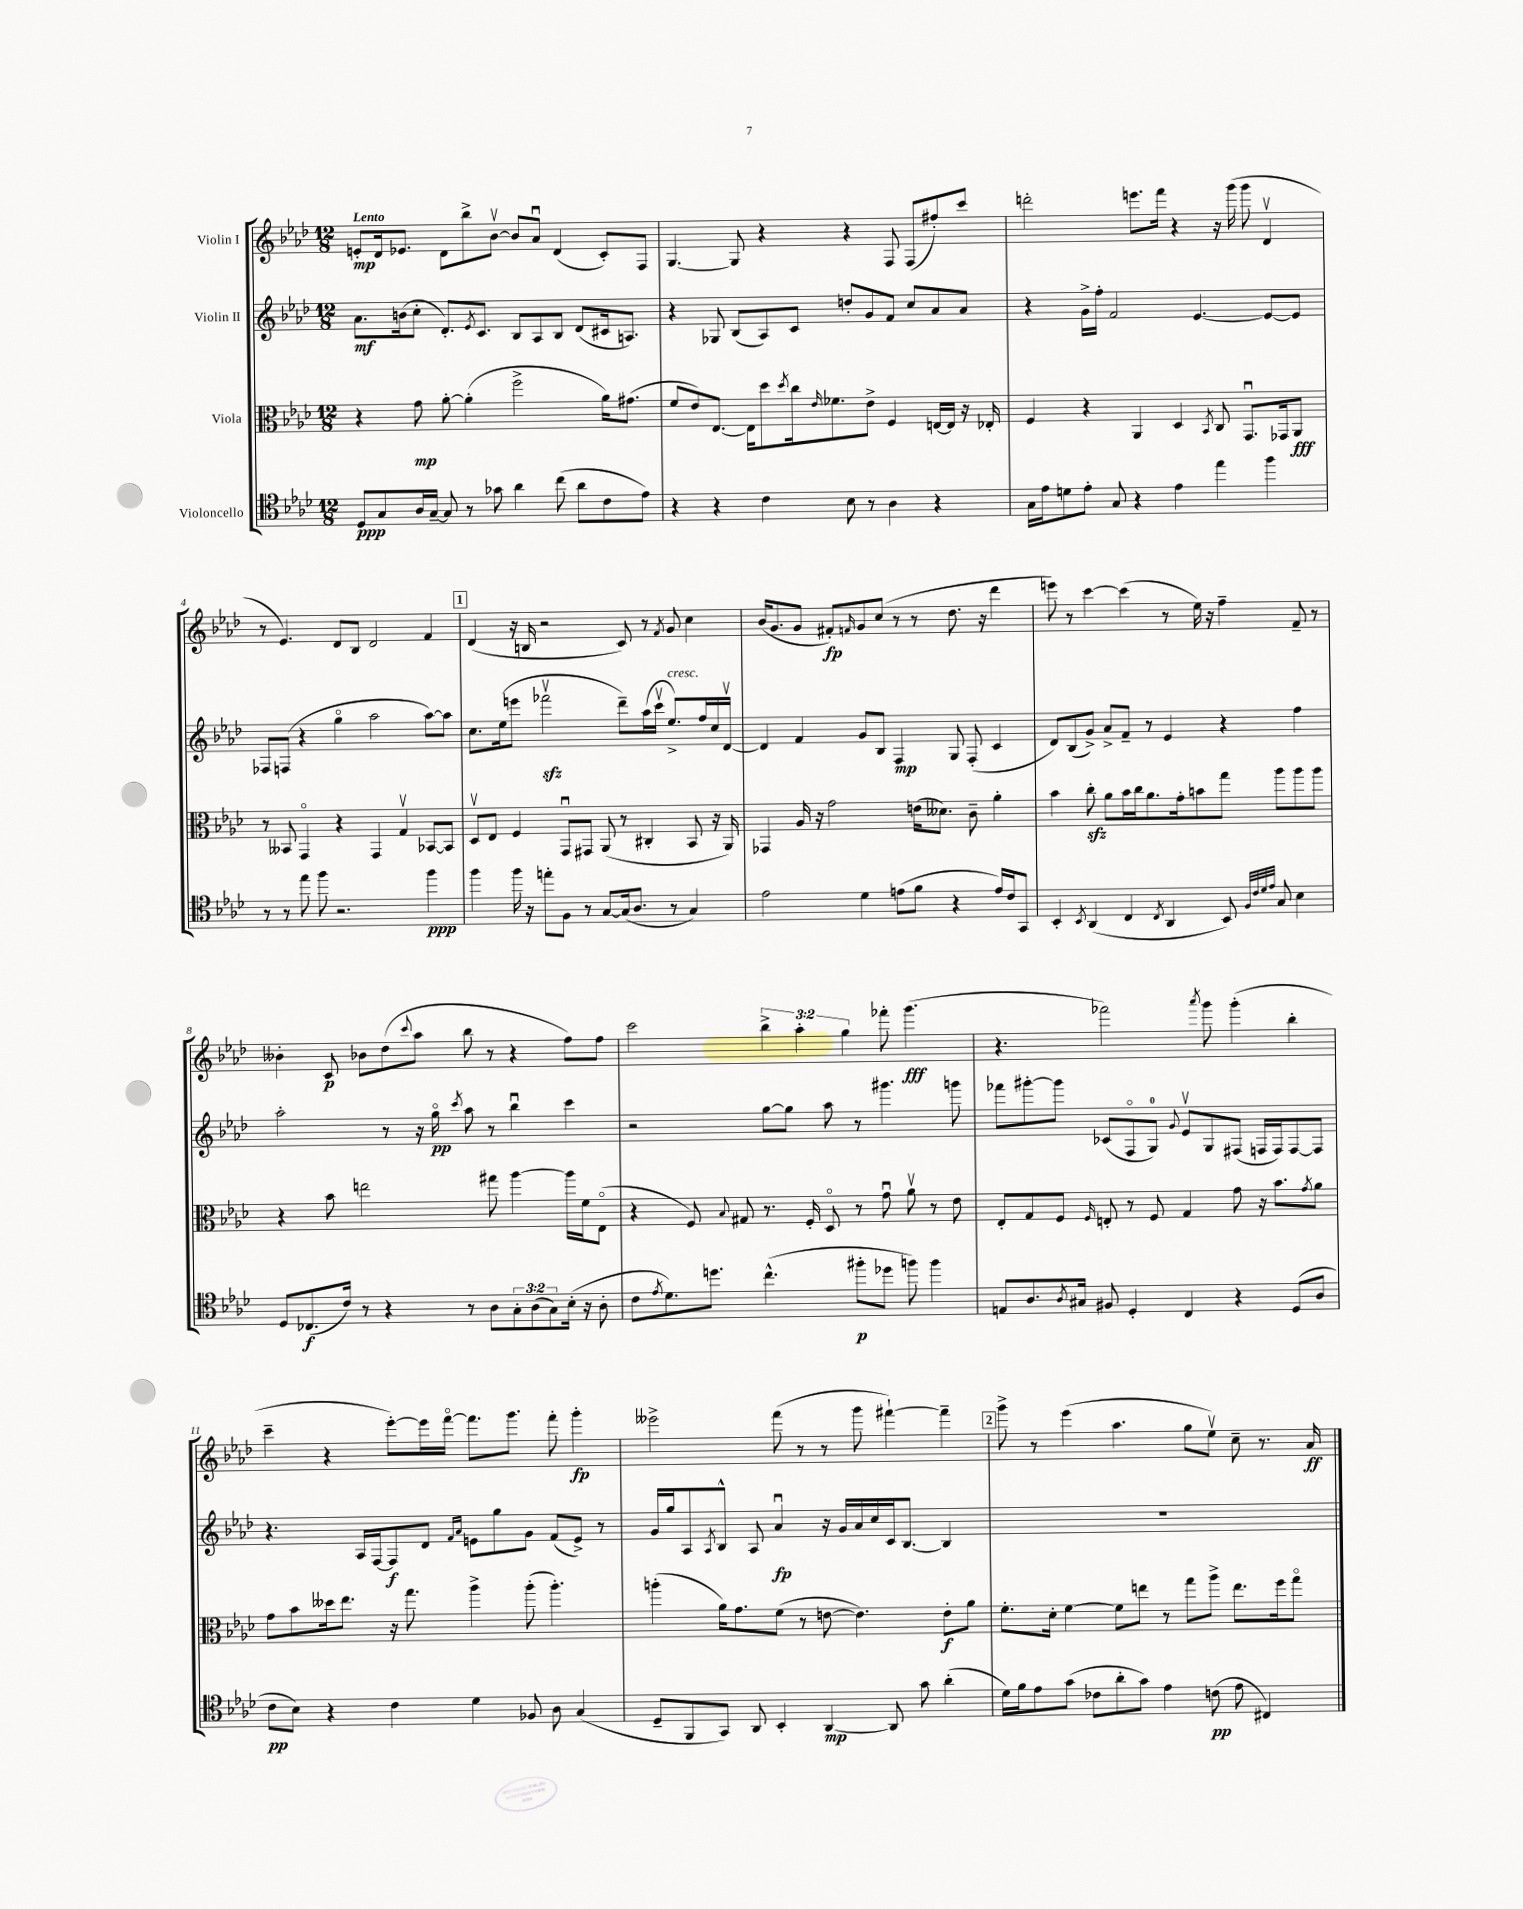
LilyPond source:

<<
\new StaffGroup <<
\new Staff = "s0" \with { instrumentName = "Violin I" } {
    \clef treble \key aes \major \numericTimeSignature \time 12/8 \override Staff.TupletNumber.text = #tuplet-number::calc-fraction-text \tempo "Lento"
    e'8-.\mp des'16 ees'8. des'8 bes''8-> bes'8~\upbow bes'8 aes'8\downbow des'4( c'8-.) f8 |
    g4.~ g8 r4 r4 f8 f8( fis''8-.) c'''8 |
    d'''2-. e'''8. f'''16 r4 r16 g'''16( g'''8 des'4\upbow |
    r8 ees'4.) des'8 bes8 des'2 f'4 |
    \mark \markup { \box "1" } des'4( r16 b16 r2 c'8) r8 \acciaccatura { f'8 } g'8 c''4 |
    bes'16( g'8. g'8 fis'8-.\fp) \grace { f'16 } g'8 c''8( r8 r8 des''8. r16 des'''4 |
    e'''8) r8 c'''4~ c'''4( r8 ees''16) r16 f''4-- f'8-- r8 |
    beses'4-. c'8\p bes'8 des''8( \appoggiatura { c'''8 } aes''8 bes''8 r8 r4 f''8) f''8 |
    c'''2 \tuplet 3/2 { bes''4-> aes''4-. g''4 } fes'''8-. g'''4.\fff( |
    r4. fes'''2) \acciaccatura { aes'''8 } g'''8 g'''4-.( bes''4-. |
    c'''4-- r4 ees'''8~-.) ees'''16 f'''16~\flageolet f'''8. g'''8. f'''8-. g'''4-.\fp |
    eeses'''2-> f'''8( r8 r8 g'''8 fis'''4~-!) fis'''4-- |
    \mark \markup { \box "2" } g'''8-> r8 ees'''4( aes''4. g''8 ees''8\upbow) c''8-- r8. aes'16\ff \bar "|." |
}
\new Staff = "s1" \with { instrumentName = "Violin II" } {
    \clef treble \key aes \major \numericTimeSignature \time 12/8
    aes'8.\mf b'16( c''8-. des'8.-.) \acciaccatura { ees'8 } c'8. bes8 aes8 bes8 des'8( cis'16 a8.) |
    r4 ges8 bes8( aes8) c'8 d''8-. g'8 f'8 c''8 aes'8 aes'8 |
    r4 g'16-> f''16-. f'2 ees'4.~ ees'8~ ees'8 |
    fes8 f8( r4 g''4\flageolet aes''2 aes''8~) aes''8 |
    \mark \markup { \box "1" } c''8. ees''16( e'''8 fes'''2\upbow\sfz des'''8--) aes''16( c'''16\upbow ees''8.->^\markup { \italic "cresc." }) f''16 c''16 des'16~\upbow |
    des'4 f'4 g'8 bes8 f4\mp g8 f8-.( c'4 |
    des'8) bes8( g'8->) aes'8-> f'8-- r8 ees'4 r4 f''4 |
    aes''2-. r8 r16 g''16\flageolet\pp \acciaccatura { c'''8 } aes''8 r8 bes''4\downbow c'''4 |
    r2 g''8~ g''8 aes''8 r8 gis'''4. g'''8 |
    fes'''8 gis'''8~-. gis'''8 ces'8( f8\flageolet g8-0) \appoggiatura { g'8 } ees'8\upbow g8 fis8( f16 f16) f8~ f8 |
    r4. aes16 f16~ f8\f des'8 \grace { f'16 aes'16 } e'8 g''8 g'8 f'8( e'8->) r8 |
    g'16 g''16 aes8 \acciaccatura { aes8 } bes8-^ aes8 aes'4\downbow\fp r16 g'16 aes'16 c''16 c'16 bes8.~ bes4 |
    \mark \markup { \box "2" } R1. \bar "|." |
}
\new Staff = "s2" \with { instrumentName = "Viola" } {
    \clef alto \key aes \major \numericTimeSignature \time 12/8
    r4 g'8\mp aes'8~-. aes'4-.( f''2-> aes'16) gis'8.( |
    f'8 ees'8) ees8.~ ees16 des''8 \acciaccatura { des''8 } c''16 \grace { ees'16 } fes'8. ees'8-> f4 e16~ e16 r16 ees16-. |
    f4 r4 aes,4 des4 \acciaccatura { bes,8 } c8 g,8.\downbow ges,16 aes,8\fff |
    r8 beses,8 g,4\flageolet r4 g,4 g4\upbow bes,8~ bes,8 |
    \mark \markup { \box "1" } des8\upbow ees8 f4 g,8\downbow gis,8 aes,8( r8 cis4-. bes,8 r16 aes,16) |
    ges,4 aes16 r16 g'2 e'16( deses'8.) c'8-- aes'4-. |
    bes'4 c''8-.\sfz aes'8 bes'16 c''16 aes'8. g'16-. b'8 g''8 aes''8 aes''8 aes''8 |
    r4 bes'8 e''2 gis''8 aes''4~ aes''16 f'16 ees8\flageolet( |
    r4 f8) \appoggiatura { bes8 } gis8 r8. f16-. des8\flageolet r8 g'8\downbow aes'8\upbow r8 ees'8 |
    ees8-. g8 f8 \grace { f16 } e8-. r8 f8 g4 g'8 r16 bes'8. \acciaccatura { g'8 } aes'8 |
    g'8 bes'8 deses''16 ees''8. r16 g''8. aes''4-> aes''8-.( aes''4.-.) |
    a''4-.( aes'16) g'8. f'8( r8 e'8~ e'4.) e'8-.\f aes'8 |
    \mark \markup { \box "2" } f'8.-. des'16-. f'4~ f'8 e''8 r8 g''8 aes''8-> e''8. f''16 g''8\flageolet \bar "|." |
}
\new Staff = "s3" \with { instrumentName = "Violoncello" } {
    \clef tenor \key aes \major \numericTimeSignature \time 12/8 \override Staff.TupletNumber.text = #tuplet-number::calc-fraction-text
    des8\ppp g8 aes16 g16~-- g8 r8 ges'8 aes'4 c''8( aes'8 c'8 ees'8) |
    r4 r4 c'4 bes8 r8 aes4 r4 |
    g16 ees'16 d'8 ees'8-. g8 r4 ees'4 ees''4 f''4 |
    r8 r8 ees''8 f''8 r2. f''4\ppp |
    \mark \markup { \box "1" } f''4 f''16 r16 e''8-. f8 r8 g8~ g16( aes8. r8 g4) |
    ees'2 des'4 e'8( f'8 r4 e'16) c'16 g,8 |
    bes,4-. \acciaccatura { bes,8 } aes,4( c4 \acciaccatura { c8 } aes,4 bes,8) \grace { f32 c'32 des'32 ees'32 } g8 bes4 |
    des8 ces8.\f( c'16) r8 r4 r8 aes8 \tuplet 3/2 { g8-. aes8( g8) } bes16-.( r16 aes8-. |
    c'8 \acciaccatura { ees'8 } des'8.) d''8. c''4.-^( fis''8-.\p des''8 f''8) f''4 |
    e8 aes8. \acciaccatura { aes8 } gis16 fis8 des4-. c4 r4 des8( aes8 |
    c'8\pp bes8) r4 c'4 des'4 fes8 aes8 g4( |
    des8-- f,8 g,8) aes,8 bes,4-. aes,4~\mp aes,8 g'8 aes'4-.( |
    \mark \markup { \box "2" } des'16) f'16 ees'8 g'8( ces'8 aes'8-. g'8) ees'4 c'8\pp( ees'8 cis4) \bar "|." |
}
>>
>>
